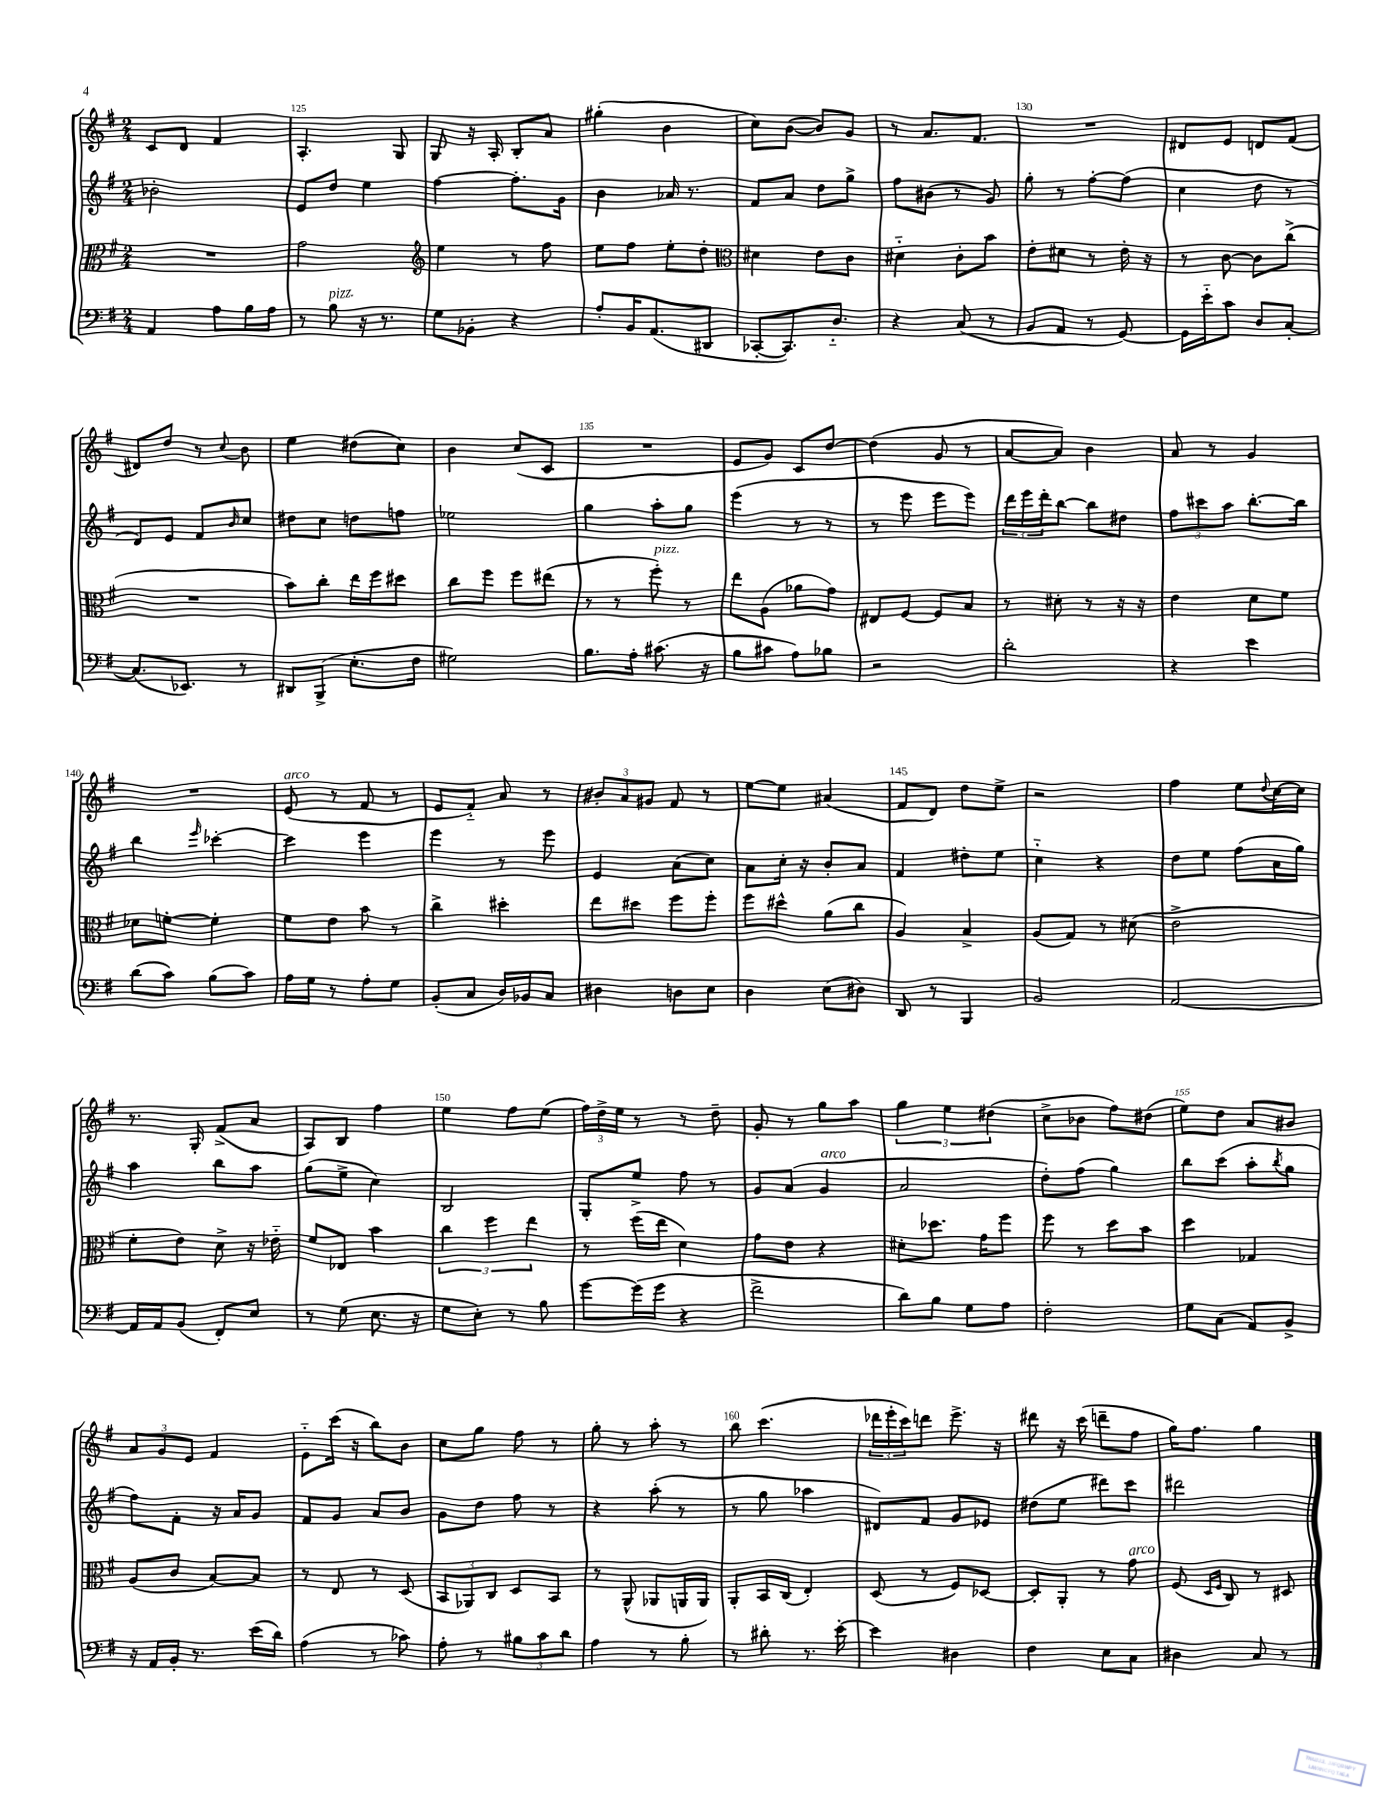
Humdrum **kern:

**kern	**kern	**kern	**kern
*part4	*part3	*part2	*part1
*staff4	*staff3	*staff2	*staff1
*clefF4	*clefC3	*clefG2	*clefG2
*k[f#]	*k[f#]	*k[f#]	*k[f#]
*M2/4	*M2/4	*M2/4	*M2/4
=124	=124	=124	=124
4AA/	2r	2b-X'\	8c/L
.	.	.	8d/J
8A\L	.	.	4f#/
16B\L	.	.	.
16A\JJ	.	.	.
=125	=125	=125	=125
8r	2g\	8e/L	4.A'/
!LO:TX:a:i:t=pizz.	!	!	!
8B\	.	8dd/J	.
16r	.	4ee\	.
8.r	.	.	.
.	.	.	8G/
=126	=126	=126	=126
*	*clefG2	*	*
8G\L	4ee\	[4ff#\	8G/
8BB-X'\J	.	.	16r
.	.	.	16A'/
4r	8r	8.ff#'\L]	8B'/L
.	8ff#\	.	8a/J
.	.	16g\Jk	.
=127	=127	=127	=127
8A'/L	8ee\L	4b\	(4gg#X'\
16BB/K	8ff#\J	.	.
(8.AA/	.	.	.
.	8ee'\L	16a-X/	4b\
.	.	8.r	.
8DD#X/J	8dd'\J	.	.
=128	=128	=128	=128
*	*clefC3	*	*
[8CC-X'/L	4d#X\	8f#/L	8cc\L)
8.CC-/])	.	8a/J	([8b\J
.	8e\L	8dd\L	8b/L])
8.D/J	.	.	.
.	8c\J	8gg^\J	8g/J
=129	=129	=129	=129
4r	4d#X\	8ff#\L	8r
.	.	(8b#X\J	8.a/L
(8C/	8c'\L	8r	.
.	.	.	8.f#/J
8r	8b\J	8g/)	.
=130	=130	=130	=130
8BB/L	8e'\L	8gg'\	2r
8AA/J	8d#X\J	8r	.
8r	8r	[8ff#'\L	.
[8GG/)	16e'\	(8ff#\J]	.
.	16r	.	.
=131	=131	=131	=131
16GG\LL]	8r	4cc\	8d#X/L
16e\J	.	.	.
8c\J	[8c\	.	8e/J
8D/L	8c\L]	8dd\	8dn/L
[8C'/J	(8cc^\J	8r	(8f#/J
!!LO:LB:g=z
=132	=132	=132	=132
(8.C/L]	2r	8d/L)	8d#X/L)
.	.	8e/J	8dd/J
8.EE-X/J)	.	.	.
.	.	8f#/L	8r
.	.	16qqb/	8qqcc/
8r	.	8cc/J	8b\
=133	=133	=133	=133
8DD#X/L	8b\L)	8dd#X\L	4ee\
(8BBB^/J	8cc'\J	8cc\J	.
8.E'\L	16ee\LL	8ddn\L	(8dd#X\L
.	16ff#\J	.	.
.	8dd#X\J	8ffn\J	8cc\J)
16F#\Jk	.	.	.
=134	=134	=134	=134
2G#X\)	8cc\L	2ee-X\	4b\
.	8ff#\J	.	.
.	8ff#\L	.	(8cc/L
.	(8ee#X\J	.	8c/J
=135	=135	=135	=135
8.B\L	8r	4gg\	2r
.	8r	.	.
16A'\Jk	.	.	.
!	!LO:TX:a:i:t=pizz.	!	!
(8.c#X\	8ff#'\)	8aa'\L	.
.	8r	8gg\J	.
16r	.	.	.
=136	=136	=136	=136
8B\L	8ee\L	(4eee\	8e/L
8c#X\J	(8A\J	.	8g/J)
8A\L)	8a-X\L	8r	8c/L
8B-X\J	8g\J)	8r	[8dd/J
=137	=137	=137	=137
2r	8E#X/L	8r	(4dd\]
.	[8F#/J	8eee\	.
.	8F#/L]	8eee\L	8g/
.	8B/J	8eee\J)	8r
=138	=138	=138	=138
2d'\	8r	24ddd\LL	[8a/L
.	.	24eee\	.
.	.	24ddd'\J	.
.	8d#X'\	[8bb\J	8a/J])
.	8r	8bb\L]	4b\
.	16r	8dd#X\J	.
.	16r	.	.
=139	=139	=139	=139
4r	4e\	12ff#\L	8a/
.	.	12ccc#X\	.
.	.	.	8r
.	.	12aa\J	.
4e\	8d\L	[8.bb'\L	4g/
.	8f#\J	.	.
.	.	16bb\Jk]	.
!!LO:LB:g=z
=140	=140	=140	=140
(8d\L	8d-X\L	4bb\	2r
8c\J)	[8fn'\J	.	.
.	.	16qqeee/	.
(8B\L	4f'\]	[4ccc-X'\	.
8c\J)	.	.	.
=141	=141	=141	=141
!	!	!	!LO:TX:a:i:t=arco
16A\LL	8f#\L	4ccc-\]	(8e/
16G\JJ	.	.	.
8r	8e\J	.	8r
8A'\L	8b\	4eee\	8f#/
8G\J	8r	.	8r
=142	=142	=142	=142
(8BB'/L	4cc^\	4eee\	8e/L
8C/J	.	.	8f#/J)
16D/LL)	4dd#X'\	8r	8a/
16BB-X/J	.	.	.
8C/J	.	8eee\	8r
=143	=143	=143	=143
4D#X\	8ee\L	4e/	12b#X'/L
.	.	.	12a/
.	8dd#X\J	.	.
.	.	.	12g#X/J
8Dn\L	8ff#\L	(8a\L	8f#/
8E\J	8ff#'\J	8cc\J)	8r
=144	=144	=144	=144
4D\	8ff#\L	8a\L	[8ee\L
.	8dd#X^^\J	16cc'\Jk	8ee\J]
.	.	16r	.
(8E\L	(8a\L	8b'/L	(4a#X/
8D#X\J)	8cc\J	8a/J	.
=145	=145	=145	=145
8DD/	4A/)	4f#/	8f#/L
8r	.	.	8d/J)
4BBB/	4B^/	8dd#X'\L	8dd\L
.	.	8ee\J	8ee^\J
=146	=146	=146	=146
2BB/	(8A/L	4cc\	2r
.	8G/J)	.	.
.	8r	4r	.
.	(8d#X\	.	.
=147	=147	=147	=147
[2AA/	2e^\	8dd\L	4ff#\
.	.	8ee\J	.
.	.	(8ff#\L	8ee\L
.	.	.	8qqdd/
.	.	16a\L	[16cc\L
.	.	16gg\JJ)	16cc\JJ]
!!LO:LB:g=z
=148	=148	=148	=148
16AA/LL]	8f#'\L	4aa\	8.r
16AA/J	.	.	.
(8BB/J	8e\J)	.	.
.	.	.	16G'/
8FF#'/L)	8d^\	8bb\L	(8f#^/L
8E/J	16r	8aa\J	8a/J
.	16e-X\	.	.
=149	=149	=149	=149
8r	8f#/L	(8gg\L	8A/L)
(8G\	8E-X/J	8ee^\J	8B/J
8.E\	4b\	4cc\)	4ff#\
16r	.	.	.
=150	=150	=150	=150
8G\L	6cc\	2B/	4ee\
8E'\J)	.	.	.
.	6ff#\	.	.
8r	.	.	8ff#\L
.	6ee\	.	.
8B\	.	.	(8ee\J
=151	=151	=151	=151
[8g\L	8r	8G'/L	24ff#\LL)
.	.	.	24dd^\
.	.	.	24ee\JJ
(16g\L]	(16ff#\LL	8ee^/J	8r
16g\JJ	16ee\JJ	.	.
4r	4d\)	8ff#\	8r
.	.	8r	8dd~\
=152	=152	=152	=152
2f#^\	8g\L	8g/L	8g'/
.	8e\J	(8a/J	8r
!	!	!LO:TX:a:i:t=arco	!
.	4r	4g/	8gg\L
.	.	.	8aa\J
=153	=153	=153	=153
8d\L)	8d#X'\L	2a/	6gg\
8B\J	8.dd-X\J	.	.
.	.	.	6ee\
8G\L	.	.	.
.	16g\KL	.	.
.	.	.	(6dd#X\
8A\J	8ff#\J	.	.
=154	=154	=154	=154
2F#'\	8ff#\	8dd'\L)	8cc^\L
.	8r	(8ff#\J	8b-X\J
.	8dd\L	4gg\)	8ff#\L)
.	8b\J	.	(8dd#X\J
=155	=155	=155	=155
8G\L	4dd\	8bb\L	8ee\L)
(8C\J	.	(8ccc\J	8dd\J
8AA/L)	4G-X/	8aa'\L	8a/L
.	.	8qbb/	.
8BB^/J	.	8gg\J	8b#X/J
!!LO:LB:g=z
=156	=156	=156	=156
16r	(8A/L	8ff#\L)	12a/L
16AA/LL	.	.	.
.	.	.	12g/
16BB'/JJ	8c/J	8f#'\J	.
.	.	.	12e/J
8.r	.	.	.
.	[8B/L)	16r	4f#/
.	.	16a/KL	.
(16e\LL	8B/J]	8g/J	.
16d\JJ)	.	.	.
=157	=157	=157	=157
(4A\	8r	8f#/L	8e\L
.	8E/	8g/J	(16ccc\Jk
.	.	.	16r
8r	8r	8a/L	8bb\L)
8c-X\)	(8D/	8b/J	8b\J
=158	=158	=158	=158
8A'\	12BB/L	8g\L	8cc\L
.	12AA-X/)	.	.
8r	.	8dd\J	8gg\J
.	12C/J	.	.
12B#X\L	8D/L	8ff#\	8ff#\
12c\	.	.	.
.	8BB/J	8r	8r
12d\J	.	.	.
=159	=159	=159	=159
4A\	8r	4r	8gg'\
.	(8AA^^/	.	8r
8r	8AA-X/L	(8aa'\	8aa'\
8B'\	16AAn/L	8r	8r
.	16AA/JJ)	.	.
=160	=160	=160	=160
8r	8AA'/L	8r	8bb\
8d#X'\	16BB/L	8gg\	(4.ccc\
.	(16C/JJ	.	.
8.r	4E'/)	4aa-X\	.
[16e'\	.	.	.
=161	=161	=161	=161
4e\]	(8D/	8d#X/L)	24ddd-X\LL
.	.	.	24eee'\
.	.	.	24ccc\J)
.	8r	8f#/J	8dddn\J
4D#X\	8F#/L)	8g/L	8.eee^\
.	[8D-X/J	8e-X/J	.
.	.	.	16r
=162	=162	=162	=162
4F#\	8D-'/L]	(8dd#X\L	8ddd#X\
.	8AA'/J	8ee\J	16r
.	.	.	(16ccc\
8E\L	8r	8ddd#X\L)	8dddn~\L
!	!LO:TX:a:i:t=arco	!	!
8C\J	8g\	8ccc\J	8ff#\J
=163	=163	=163	=163
4D#X\	(8F#/	2ddd#X\	16gg\KL)
.	.	.	8.ff#\J
.	16qqD/LL	.	.
.	16qqF#/JJ	.	.
.	8C/)	.	.
8C/	8r	.	4gg\
8r	8D#X/	.	.
==	==	==	==
*-	*-	*-	*-
